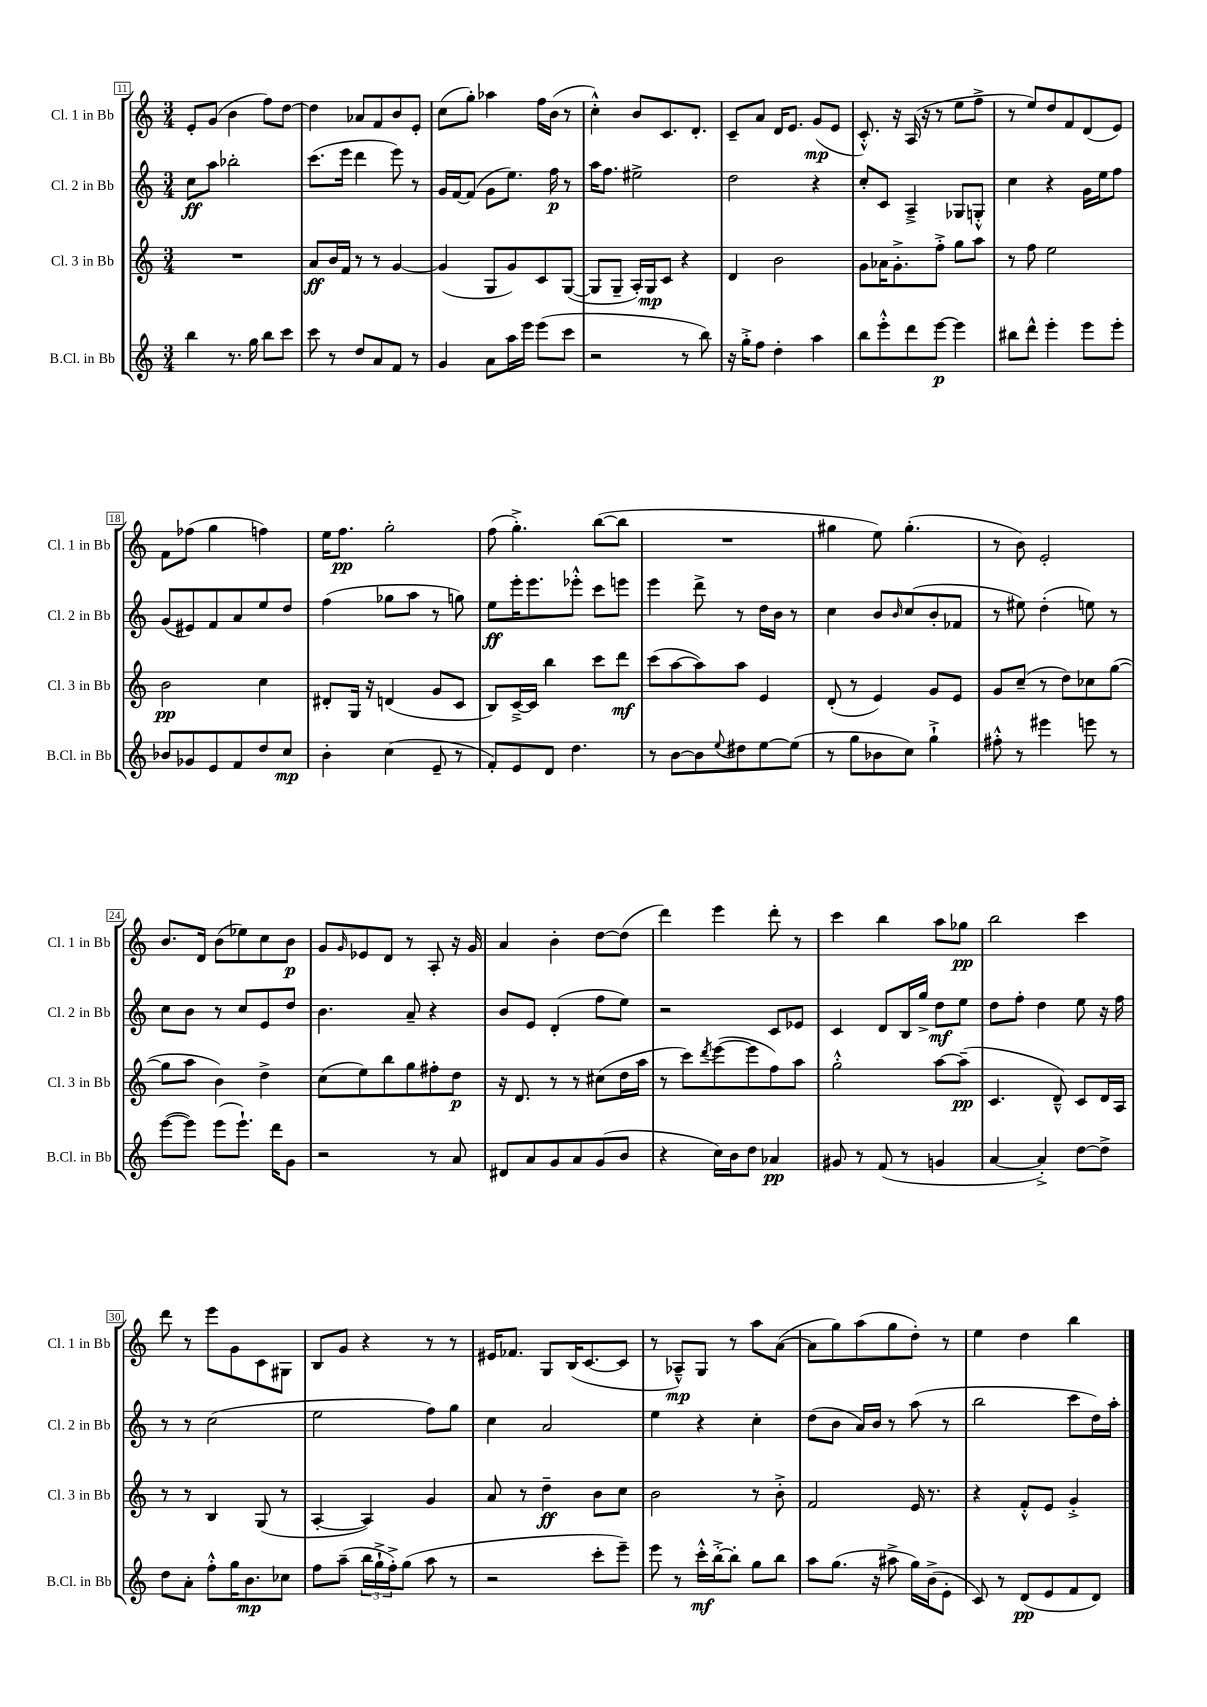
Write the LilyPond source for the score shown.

<<
\new StaffGroup <<
\new Staff = "s0" \with { instrumentName = "Cl. 1 in Bb" shortInstrumentName = "Cl. 1 in Bb" } {
    \clef treble \key c \major \numericTimeSignature \time 3/4
    e'8-. g'8( b'4 f''8) d''8~ |
    d''4 aes'8 f'8 b'8 e'8-. |
    c''8( g''8-.) aes''4 f''16 b'16( r8 |
    c''4-.-^) b'8 c'8. d'8.-. |
    c'8-- a'8 d'16 e'8. g'8\mp( e'8 |
    c'8.-.-^) r16 a16( r16 r8 e''8 f''8-> |
    r8 e''8) d''8 f'8 d'8( e'8) |
    f'8 fes''8( g''4 f''4) |
    e''16 f''8.\pp g''2-. |
    f''8( g''4.-.->) b''8~( b''8 |
    R2. |
    gis''4 e''8) gis''4.-.( |
    r8 b'8) e'2-. |
    b'8. d'16 b'8( ees''8) c''8 b'8\p |
    g'8 \grace { g'16 } ees'8 d'8 r8 a8-. r16 g'16 |
    a'4 b'4-. d''8~ d''8( |
    d'''4) e'''4 d'''8-. r8 |
    c'''4 b''4 a''8 ges''8\pp |
    b''2 c'''4 |
    d'''8 r8 e'''8 g'8 c'8 gis8 |
    b8 g'8 r4 r8 r8 |
    eis'16 fes'8. g8 b16( c'8.~ c'8 |
    r8 aes8---^\mp) g8 r8 a''8 a'8~( |
    a'8 g''8) a''8( g''8 d''8-.) r8 |
    e''4 d''4 b''4 \bar "|." |
}
\new Staff = "s1" \with { instrumentName = "Cl. 2 in Bb" shortInstrumentName = "Cl. 2 in Bb" } {
    \clef treble \key c \major \numericTimeSignature \time 3/4
    c''8\ff a''8 bes''2-. |
    c'''8.( e'''16 d'''4 e'''8) r8 |
    g'16 f'16~ f'8( g'8 e''8.) f''16\p r8 |
    a''16 f''8. eis''2-> |
    d''2 r4 |
    c''8-. c'8 a4---> ges8 g8-.-^ |
    c''4 r4 g'16 e''16 f''8 |
    g'8( eis'8) f'8 a'8 e''8 d''8 |
    f''4( ges''8 a''8 r8 g''8) |
    e''8\ff e'''16-. e'''8. ees'''8-.-^ c'''8 e'''8 |
    e'''4 d'''8-> r8 d''16 b'16 r8 |
    c''4 b'8 \grace { b'16 } c''8( b'8-. fes'8 |
    r8 eis''8) d''4-.( e''8) r8 |
    c''8 b'8 r8 c''8 e'8 d''8 |
    b'4. a'8-- r4 |
    b'8 e'8 d'4-.( f''8 e''8) |
    r2 c'8 ees'8 |
    c'4 d'8 b16 g''16-> d''8\mf e''8 |
    d''8 f''8-. d''4 e''8 r16 f''16 |
    r8 r8 c''2( |
    e''2 f''8) g''8 |
    c''4 a'2 |
    e''4 r4 c''4-. |
    d''8( b'8 a'16) b'16 r8 a''8( r8 |
    b''2 c'''8 d''16) a''16-. \bar "|." |
}
\new Staff = "s2" \with { instrumentName = "Cl. 3 in Bb" shortInstrumentName = "Cl. 3 in Bb" } {
    \clef treble \key c \major \numericTimeSignature \time 3/4
    R2. |
    a'8\ff b'16 f'16 r8 r8 g'4~ |
    g'4( g8 g'8) c'8 g8~( |
    g8 g8-- a16-.) g16\mp c'8 r4 |
    d'4 b'2 |
    g'8 aes'16 g'8.-.-> f''8-.-> g''8 a''8 |
    r8 f''8 e''2 |
    b'2\pp c''4 |
    dis'8-. g16 r16 d'4( g'8 c'8 |
    b8) c'16~---> c'16 b''4 c'''8 d'''8\mf |
    c'''8( a''8~ a''8) a''8 e'4 |
    d'8-.( r8 e'4) g'8 e'8 |
    g'8 c''8--( r8 d''8) ces''8 g''8~( |
    g''8 a''8 b'4) d''4-> |
    c''8( e''8) b''8 g''8 fis''8-. d''8\p |
    r16 d'8. r8 r8 cis''8( d''16 a''16 |
    r8 c'''8) \acciaccatura { d'''8 } e'''8~( e'''8 f''8) a''8 |
    g''2-.-^ a''8~ a''8--\pp( |
    c'4. d'8---^) c'8 d'16 a16 |
    r8 r8 b4 g8( r8 |
    a4~-. a4) g'4 |
    a'8 r8 d''4--\ff b'8 c''8 |
    b'2 r8 b'8-.-> |
    f'2 e'16 r8. |
    r4 f'8-.-^ e'8 g'4-.-> \bar "|." |
}
\new Staff = "s3" \with { instrumentName = "B.Cl. in Bb" shortInstrumentName = "B.Cl. in Bb" } {
    \clef treble \key c \major \numericTimeSignature \time 3/4
    b''4 r8. g''16 b''8 c'''8 |
    c'''8 r8 d''8 a'8 f'8 r8 |
    g'4 a'8 a''16 e'''16 e'''8( c'''8 |
    r2 r8 b''8) |
    r16 g''16-.-> f''8 d''4-. a''4 |
    b''8 e'''8-.-^ d'''8 e'''8~\p e'''4 |
    bis''8 d'''8-^ e'''4-. e'''8 e'''8-. |
    bes'8 ges'8 e'8 f'8 d''8 c''8\mp |
    b'4-. c''4( e'8-- r8 |
    f'8-.) e'8 d'8 d''4. |
    r8 b'8~ b'8 \appoggiatura { e''8 } dis''8 e''8~ e''8( |
    r8 g''8 bes'8 c''8) g''4-!-> |
    fis''8-.-^ r8 eis'''4 e'''8 r8 |
    e'''8~( e'''8) e'''8( e'''8.-!) d'''16 g'8 |
    r2 r8 a'8 |
    dis'8 a'8 g'8 a'8 g'8( b'8 |
    r4 c''16) b'16 d''8 aes'4\pp |
    gis'8 r8 f'8( r8 g'4 |
    a'4~ a'4-.->) d''8~ d''8-> |
    d''8 a'8-. f''8-.-^ g''16 b'8.\mp ces''8 |
    f''8 a''8--( \tuplet 3/2 { b''16 g''16-!-> f''16-.->) } g''8( a''8 r8 |
    r2 c'''8-. e'''8--) |
    e'''8 r8 c'''16-.-^\mf b''16~-.-> b''8-. g''8 b''8 |
    a''8 g''8.( r16 ais''8-> g''16) b'16->( e'8-. |
    c'8) r8 d'8\pp( e'8 f'8 d'8) \bar "|." |
}
>>
>>
\layout { \context { \Score currentBarNumber = #11 \override BarNumber.stencil = #(make-stencil-boxer 0.1 0.3 ly:text-interface::print) } }
